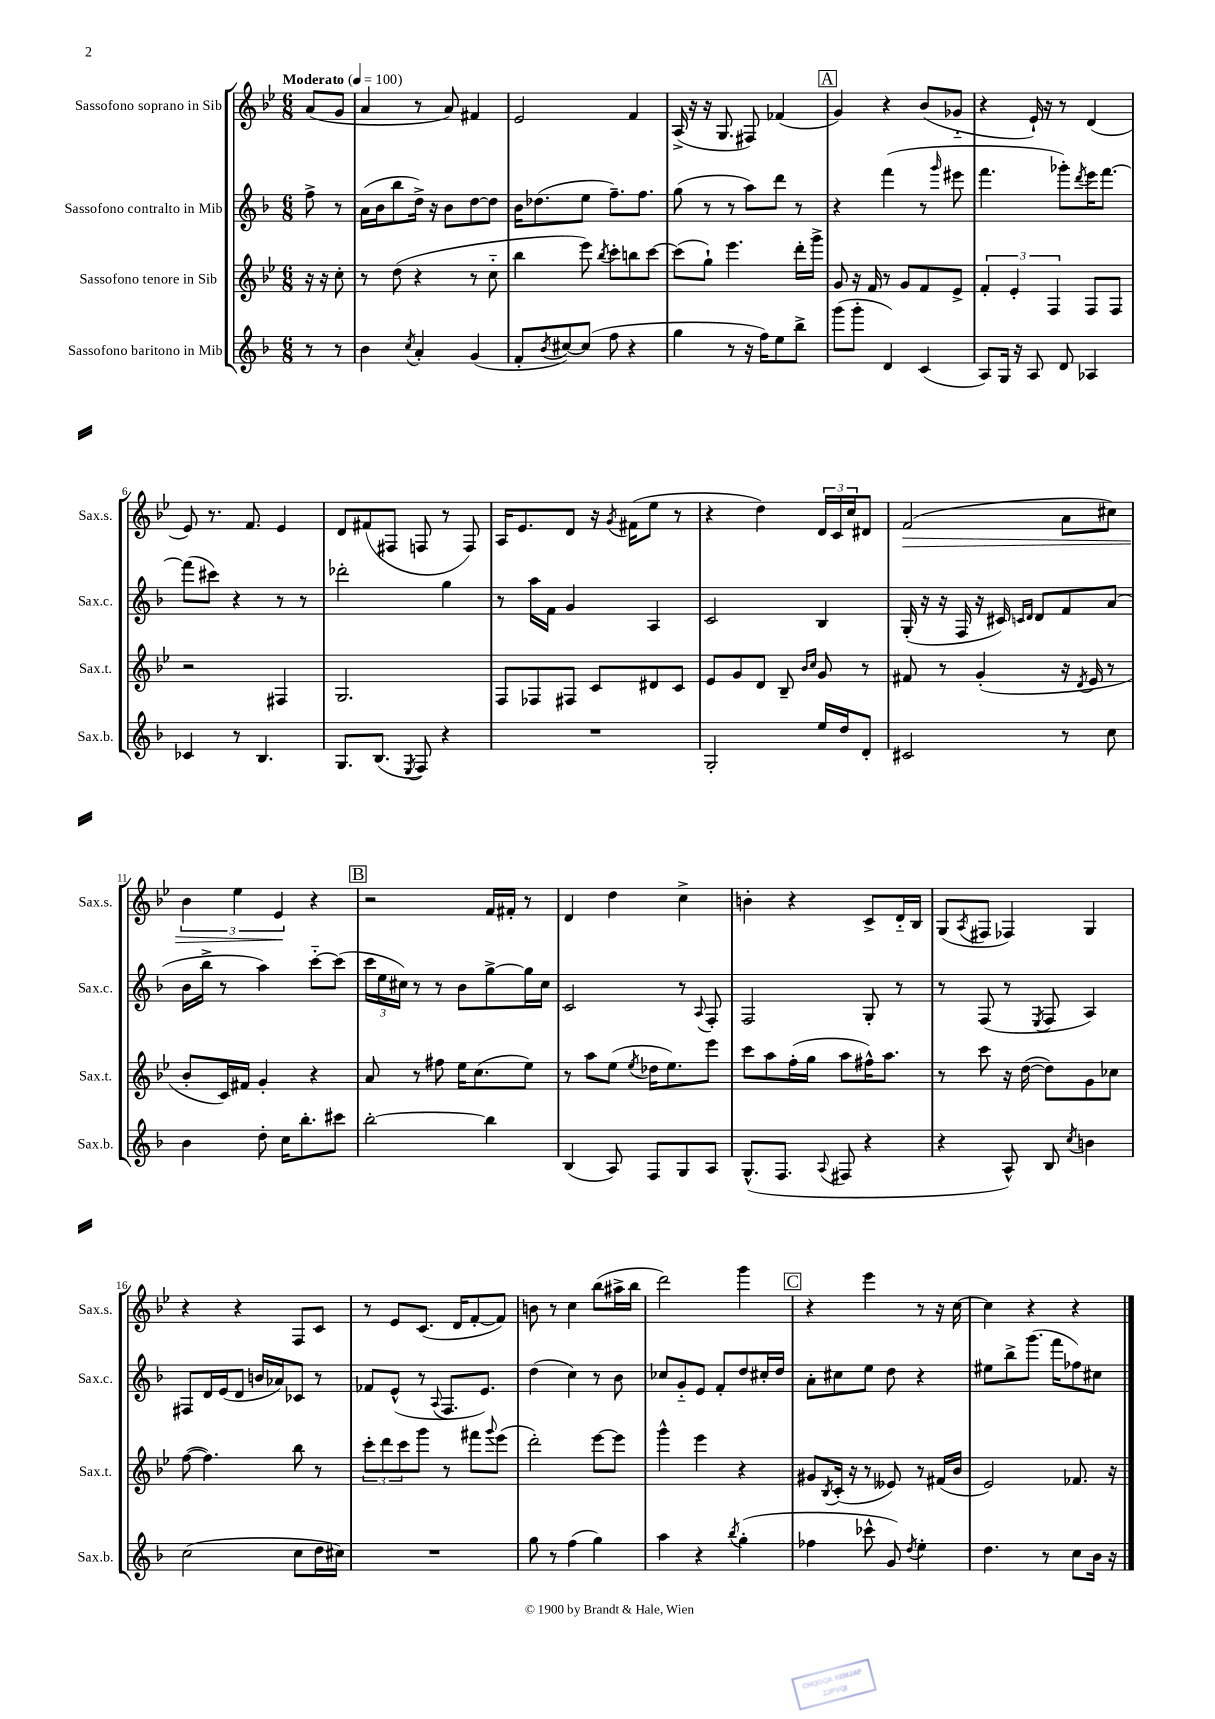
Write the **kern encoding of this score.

**kern	**kern	**kern	**kern	**dynam
*part4	*part3	*part2	*part1	*part1
*staff4	*staff3	*staff2	*staff1	*staff1
*I"Sassofono baritono in Mib	*I"Sassofono tenore in Sib	*I"Sassofono contralto in Mib	*I"Sassofono soprano in Sib	*
*I'Sax.b.	*I'Sax.t.	*I'Sax.c.	*I'Sax.s.	*
*clefG2	*clefG2	*clefG2	*clefG2	*
*k[b-]	*k[b-e-]	*k[b-]	*k[b-e-]	*
*M6/8	*M6/8	*M6/8	*M6/8	*
*MM100	*MM100	*MM100	*MM100	*
=	=	=	=	=
!	!	!	!LO:TX:a:B:t=Moderato	!
8r	16r	8ff^\	(8a/L	.
.	16r	.	.	.
8r	8cc'\	8r	8g/J	.
=1	=1	=1	=1	=1
4b-\	8r	(16a\LL	4a/	.
.	.	16b-\J	.	.
.	(8dd\	8bb-\	.	.
8qcc/	.	.	.	.
4a'/	4r	16dd^\Jk)	8r	.
.	.	16r	.	.
.	.	8b-\L	8a/)	.
(4g/	8r	[8dd\	4f#X/	.
.	8cc\	8dd\J]	.	.
=2	=2	=2	=2	=2
8f'/L	4bb-\	16b-\KL	2e-/	.
.	.	(8.dd-X\	.	.
8qb-/	.	.	.	.
[8cc#X/)	.	.	.	.
(8cc#/J]	8eee-\)	8ee\J	.	.
.	8qbb-/	.	.	.
8ff\	8ccc'\L	8.ff~\L)	.	.
4r	8bbn\	.	4f/	.
.	.	8.ff\J	.	.
.	[8ccc\J	.	.	.
=3	=3	=3	=3	=3
4gg\	(8ccc\L]	(8gg\	(16A^/	.
.	.	.	16r	.
.	8gg`\J)	8r	16r	.
.	.	.	8.G/	.
8r	4.eee-\	8r	.	.
16r	.	8aa\L)	8F#X/)	.
16ff\KL)	.	.	.	.
8ee\	.	8ddd\J	(4f-X/	.
8bb-^\J	16ddd'\LL	8r	.	.
.	16ggg^\JJ	.	.	.
!!LO:REH:place=s1:t=A
=4	=4	=4	=4	=4
(8ggg\L	8g/	4r	4g/)	.
8ggg'\J	16r	.	.	.
.	16f/	.	.	.
4d/)	8r	(4fff\	4r	.
.	8g/L	.	.	.
(4c/	8f/	8r	(8b-/L	.
.	.	16qqggg/	.	.
.	8e-^/J	8eee#X\	8g-X/J	.
=5	=5	=5	=5	=5
8A/L)	6f'/	4.fff\	4r	.
16G/Jk	.	.	.	.
.	6e-'/	.	.	.
16r	.	.	.	.
8A/	.	.	16e-`/)	.
.	.	.	16r	.
.	6F/	.	.	.
8d/	.	8ggg-X'\L)	8r	.
.	.	8qddd/	.	.
4A-X/	8F/L	16eee\K	(4d/	.
.	.	[8.fff\J	.	.
.	8F/J	.	.	.
!!LO:LB:g=z
=6	=6	=6	=6	=6
4c-X/	2r	(8fff\L]	8e-/)	.
.	.	8ccc#X\J)	8.r	.
8r	.	4r	.	.
.	.	.	8.f/	.
4.B-/	.	.	.	.
.	4F#X/	8r	4e-/	.
.	.	8r	.	.
=7	=7	=7	=7	=7
8.G/L	2.G/	2ddd-X'\	8d/L	.
.	.	.	(8f#X/	.
(8.B-/J	.	.	.	.
.	.	.	8F#X/J	.
8qE/	.	.	.	.
8F/)	.	.	8Fn/	.
4r	.	4gg\	8r	.
.	.	.	8F/)	.
=8	=8	=8	=8	=8
2.r	8F/L	8r	16A/KL	.
.	.	.	8.e-/	.
.	8F-X/	16aa\LL	.	.
.	.	16f\JJ	.	.
.	8F#X/J	4g/	8d/J	.
.	8c/L	.	16r	.
.	.	.	8qg/	.
.	.	.	(16f#X\KL	.
.	8d#X/	4A/	8ee-\J	.
.	8c/J	.	8r	.
=9	=9	=9	=9	=9
2G'/	8e-/L	2c/	4r	.
.	8g/	.	.	.
.	8d/J	.	4dd\)	.
.	8B-~/	.	.	.
.	16qqb-/LL	.	.	.
.	16qqcc/JJ	.	.	.
16ee/LL	8g/	4B-/	24d/LL	.
.	.	.	24c/	.
16dd/J	.	.	.	.
.	.	.	24cc/J	.
8d'/J	8r	.	8d#X/J	.
=10	=10	=10	=10	=10
!	!	!	!	!LO:HP:b
2c#X/	8f#X/	(16G'/	(2f/	>
.	.	16r	.	.
.	8r	16r	.	.
.	.	16F/	.	.
.	(4g'/	16r	.	.
.	.	16c#X/)	.	.
.	.	16qqcn/LL	.	.
.	.	16qqd/JJ	.	.
.	.	8d/L	.	.
8r	16r	8f/	8a\L	.
.	8qd/	.	.	.
.	16e-/	.	.	.
8cc\	8r	(8a/J	8cc#X\J)	.
!!LO:LB:g=z
=11	=11	=11	=11	=11
4b-\	8b-'/L	16b-\LL	6b-\	.
.	.	16bb-^\JJ	.	.
.	16c/L)	8r	.	.
.	.	.	6ee-\	.
.	16f#X/JJ	.	.	.
8dd'\	4g'/	4aa\)	.	.
.	.	.	6e-/	.
16cc\KL	.	.	.	.
8.bb-'\	.	.	.	.
.	4r	[8ccc\L	4r	]
8ccc#X\J	.	(8ccc\J]	.	.
!!LO:REH:place=s1:t=B
=12	=12	=12	=12	=12
[2bb-'\	8a/	24ccc\LL	2r	.
.	.	24ee\	.	.
.	.	24cc#X\JJ)	.	.
.	8r	8r	.	.
.	8ff#X\	8r	.	.
.	16ee-\KL	8b-\L	.	.
.	(8.cc\	.	.	.
4bb-\]	.	[8gg^\	16f/LL	.
.	.	.	16f#X'/JJ	.
.	8ee-\J)	16gg\L]	8r	.
.	.	16cc#\JJ	.	.
=13	=13	=13	=13	=13
(4B-/	8r	2c/	4d/	.
.	8aa\L	.	.	.
8A/)	(8ee-\J	.	4dd\	.
.	8qee-/	.	.	.
8F/L	16dd-X\KL	.	.	.
.	8.ee-\)	.	.	.
8G/	.	8r	4cc^\	.
.	.	8qqA/	.	.
8A/J	8eee-\J	8F'/	.	.
=14	=14	=14	=14	=14
(8.G^^/L	8ccc\L	2F/	4bn'\	.
.	8aa\	.	.	.
8.F/J	.	.	.	.
.	(16ff'\L	.	4r	.
.	16gg\JJ	.	.	.
8qqA/	.	.	.	.
8F#X/	8aa\L	.	.	.
4r	16ff#X^^\K)	8G'/	8c^/L	.
.	8.aa\J	.	.	.
.	.	8r	16d/L	.
.	.	.	16B-/JJ	.
=15	=15	=15	=15	=15
4r	8r	8r	(8G/L	.
.	.	.	8qA/	.
.	8ccc\	(8F/	8F#X/J	.
8A^^/)	16r	8r	4F-X/)	.
.	([16dd\	.	.	.
.	.	8qE/	.	.
8B-/	8dd\L])	8F/	.	.
8qcc/	.	.	.	.
4bn\	8g\	4A/)	4G/	.
.	8cc-X\J	.	.	.
!!LO:LB:g=z
=16	=16	=16	=16	=16
(2cc\	([8ff\	8F#X/L	4r	.
.	4.ff\])	16d/L	.	.
.	.	(16e/J	.	.
.	.	8d/J	4r	.
.	.	16bn/LL	.	.
.	.	16a-X/J)	.	.
8cc\L	8bb-\	8c-X/J	8F/L	.
16dd\L	8r	8r	8c/J	.
16cc#X\JJ)	.	.	.	.
=17	=17	=17	=17	=17
2.r	12ccc'\L	8f-X/L	8r	.
.	12ddd\	.	.	.
.	.	(8e^^/J	8e-/L	.
.	12ccc\	.	.	.
.	8ggg\J	8r	(8.c/J	.
.	.	8qqA/	.	.
.	8r	8.F/L	.	.
.	.	.	16d/KL	.
.	8fff#X\L	.	[8f'/	.
.	.	8.e/J)	.	.
.	8qqggg/	.	.	.
.	(8eee-\J	.	8f/J])	.
=18	=18	=18	=18	=18
8gg\	2ddd'\)	(4dd\	8bn\	.
8r	.	.	8r	.
(4ff\	.	4cc\)	4cc\	.
4gg\)	[8eee-\L	8r	(8bb-\L	.
.	8eee-\J]	8b-\	16aa#X^\L	.
.	.	.	16bb-\JJ	.
=19	=19	=19	=19	=19
4aa\	4ggg^^\	8cc-X/L	2ddd\)	.
.	.	8g/	.	.
4r	4eee-\	8e/J	.	.
.	.	8f'/L	.	.
8qbb-/	.	.	.	.
(4gg'\	4r	8dd/	4ggg\	.
.	.	16cc#X'/L	.	.
.	.	16dd/JJ	.	.
!!LO:REH:place=s1:t=C
=20	=20	=20	=20	=20
4ff-X\	8g#X/L	8a'\L	4r	.
.	8qB-/	.	.	.
.	(16c'/Jk	8cc#X\	.	.
.	16r	.	.	.
8ccc-X^^\	8r	8ee\J	4eee-\	.
8g/)	8e--X/)	8dd\	.	.
8qdd/	.	.	.	.
4ee'\	8r	4r	8r	.
.	(16f#X/LL	.	16r	.
.	16b-/JJ	.	[16cc\	.
=21	=21	=21	=21	=21
4.dd\	2e-/)	8ee#X\L	4cc\]	.
.	.	8bb-^\	.	.
.	.	(8.ggg\J	4r	.
8r	.	.	.	.
.	.	16fff\KL	.	.
8cc\L	8.f-X/	8ff-X\)	4r	.
16b-\Jk	.	8cc#X\J	.	.
16r	16r	.	.	.
==	==	==	==	==
*-	*-	*-	*-	*-
